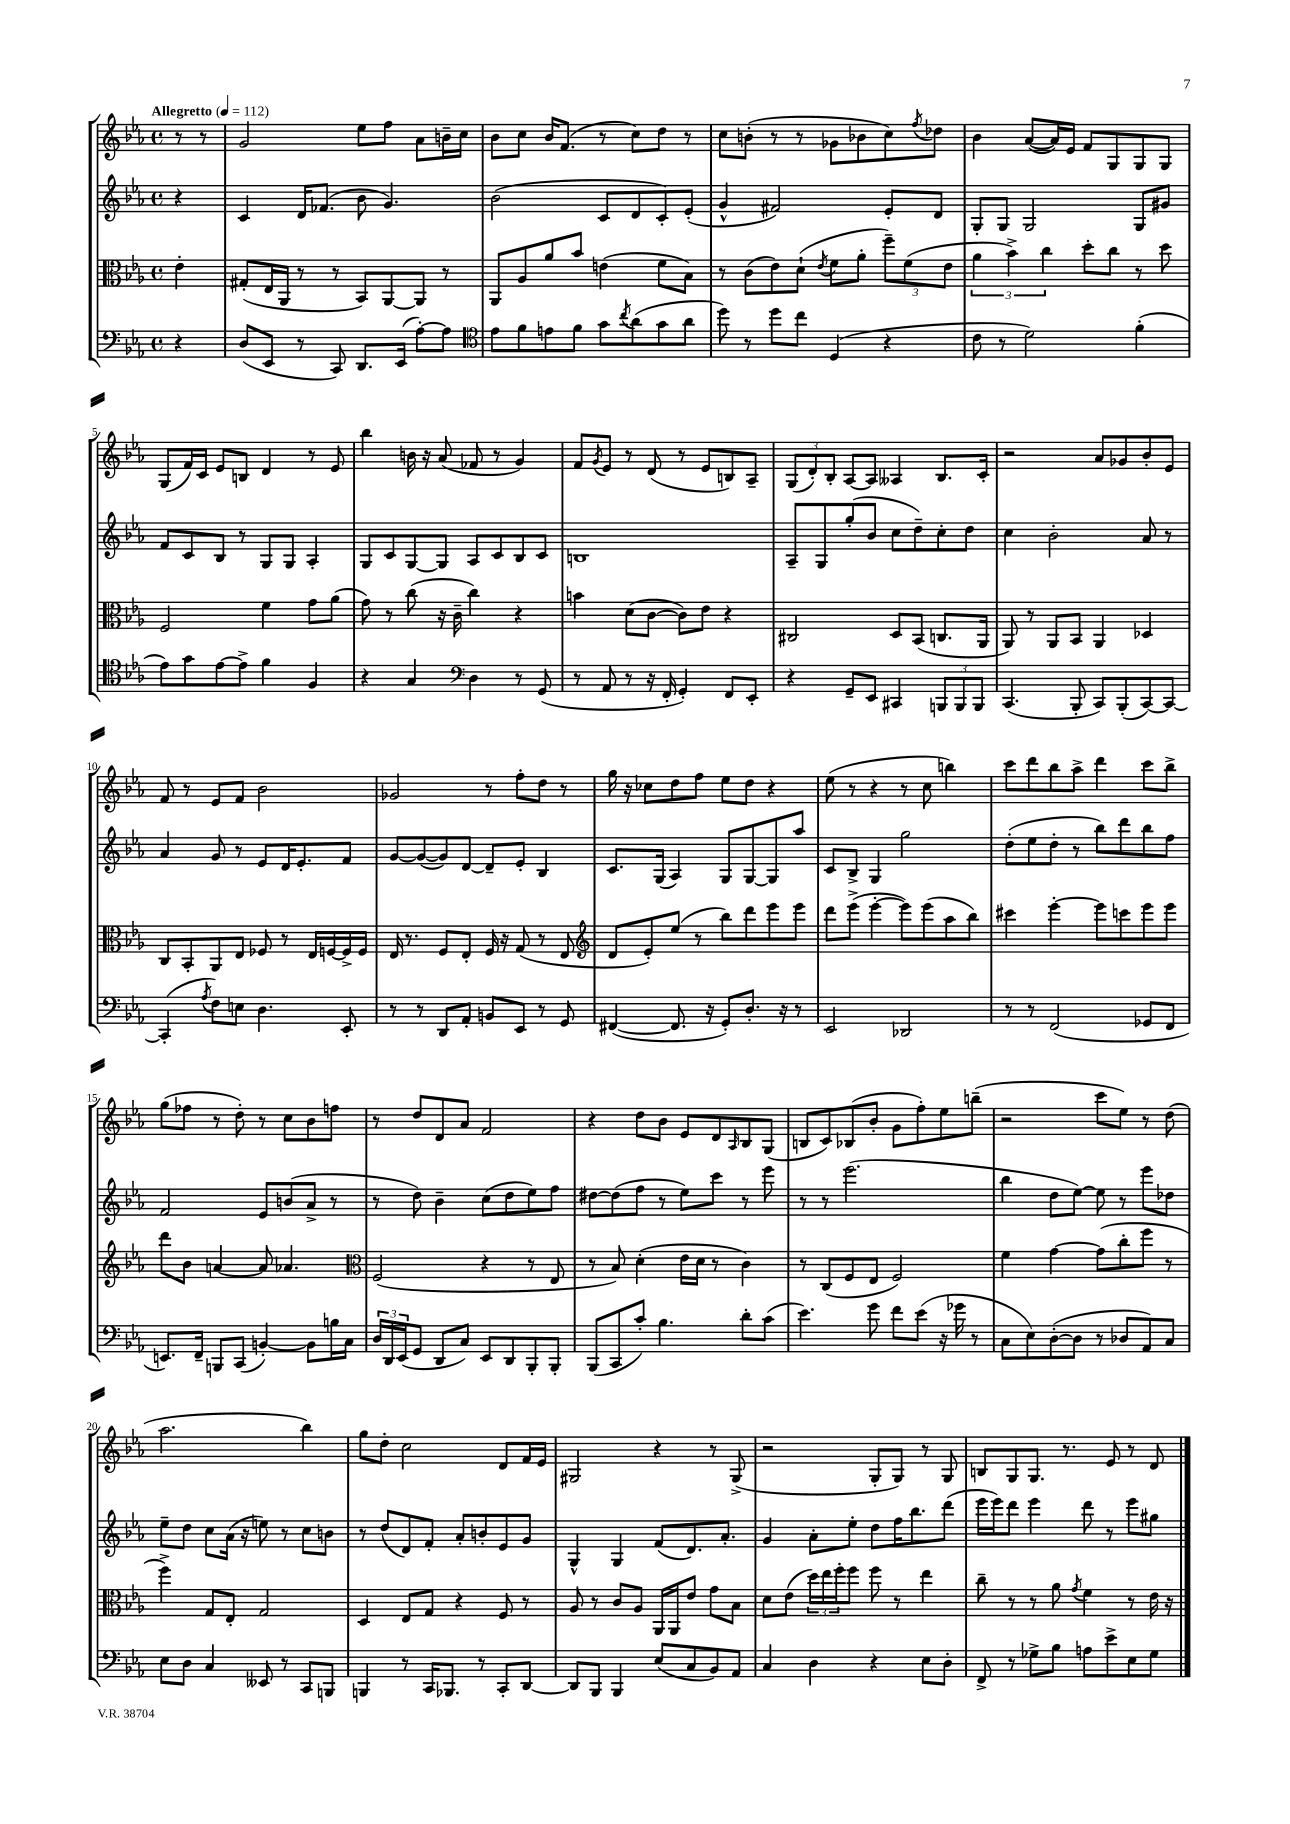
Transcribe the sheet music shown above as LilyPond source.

<<
\new StaffGroup <<
\new Staff = "s0" {
    \clef treble \key ees \major \defaultTimeSignature \time 4/4 \partial 4 \tempo "Allegretto" 4 = 112
    r8 r8 |
    g'2 ees''8 f''8 aes'8 b'16-- c''16 |
    bes'8 c''8 bes'16 f'8.( r8 c''8) d''8 r8 |
    c''8 b'8-.( r8 r8 ges'8 bes'8 c''8) \acciaccatura { f''8 } des''8 |
    bes'4 aes'8~( aes'16) ees'16 f'8 g8 g8 g8 |
    g8( f'16) c'16 ees'8 b8 d'4 r8 ees'8 |
    bes''4 b'16 r16 aes'8( fes'8 r8 g'4) |
    f'8 \acciaccatura { g'8 } ees'8 r8 d'8( r8 ees'8 b8) aes8-- |
    \tuplet 3/2 { g8( d'8-.) bes8-. } aes8~ aes8 aeses4 bes8. c'16-. |
    r2 aes'8 ges'8 bes'8-. ees'8 |
    f'8 r8 ees'8 f'8 bes'2 |
    ges'2 r8 f''8-. d''8 r8 |
    g''16 r16 ces''8 d''8 f''8 ees''8 d''8 r4 |
    ees''8( r8 r4 r8 c''8 b''4) |
    c'''8 d'''8 bes''8 aes''8-> d'''4 c'''8 bes''8-> |
    g''8( fes''8 r8 d''8-.) r8 c''8 bes'8 f''8 |
    r8 d''8 d'8 aes'8 f'2 |
    r4 d''8 bes'8 ees'8 d'8 \grace { aes16 } bes8 g8( |
    b8 c'8) bes8( bes'8-. g'8 f''8-.) ees''8 b''8--( |
    r2 c'''8 ees''8) r8 d''8( |
    aes''2. bes''4) |
    g''8 d''8-. c''2 d'8 f'16 ees'16 |
    gis2 r4 r8 gis8->( |
    r2 g8-. g8) r8 g8 |
    b8 g8 g8. r8. ees'8 r8 d'8 \bar "|." |
}
\new Staff = "s1" {
    \clef treble \key ees \major \defaultTimeSignature \time 4/4 \partial 4
    r4 |
    c'4 d'16 fes'8.( bes'8 g'4.) |
    bes'2( c'8 d'8 c'8-.) ees'8-.( |
    g'4-^ fis'2) ees'8-. d'8 |
    g8-. g8 g2 g8 gis'8 |
    f'8 c'8 bes8 r8 g8 g8 aes4-. |
    g8 c'8 g8~ g8 aes8 c'8 bes8 c'8 |
    b1 |
    aes8-- g8 g''8-.( bes'8 c''8 d''8--) c''8-. d''8 |
    c''4 bes'2-. aes'8 r8 |
    aes'4 g'8 r8 ees'8 d'16 ees'8.-. f'8 |
    g'8~ g'8~( g'8) d'8~ d'8-- ees'8-. bes4 |
    c'8. g16( aes4) g8 g8~ g8 aes''8 |
    c'8 bes8-> g4 g''2 |
    d''8-.( ees''8 d''8-. r8 bes''8) d'''8 bes''8 f''8 |
    f'2 ees'8 b'8( aes'8-> r8 |
    r8 d''8) bes'4-- c''8( d''8 ees''8) f''8 |
    dis''8~ dis''8( f''8 r8 ees''8) c'''8 r8 ees'''8 |
    r8 r8 ees'''2.( |
    bes''4 d''8 ees''8~) ees''8 r8 ees'''8 des''8 |
    ees''8-- d''8 c''8 aes'16( r16 e''8) r8 c''8 b'8 |
    r8 d''8( d'8) f'8-. aes'8-. b'8-. ees'8 g'8 |
    g4-^ g4 f'8( d'8.) aes'8.-. |
    g'4 aes'8-. ees''8-. d''8 f''16 bes''8. d'''8( |
    ees'''16 ees'''16) d'''8 ees'''4 d'''8 r8 ees'''8 gis''8 \bar "|." |
}
\new Staff = "s2" {
    \clef alto \key ees \major \defaultTimeSignature \time 4/4 \partial 4
    ees'4-. |
    gis8-.( ees16 aes,16 r8 r8 bes,8) aes,8~ aes,8 r8 |
    aes,8 aes8 aes'8 bes'8 e'4( f'8 bes8) |
    r8 c'8( ees'8) d'8-!( \acciaccatura { ees'8 } f'8 aes'8-. \tuplet 3/2 { f''8--) f'8( ees'8 } |
    \tuplet 3/2 { aes'4 bes'4->) c''4 } d''8-. c''8 r8 d''8 |
    f2 f'4 g'8 aes'8( |
    g'8) r8 c''8( r16 c'16-- c''4) r4 |
    b'4 d'8( c'8~ c'8) ees'8 r4 |
    cis2 d8 bes,8( c8. aes,16 |
    aes,8) r8 aes,8 bes,8 aes,4 des4 |
    c8 bes,8-. aes,8 ees8 fes8 r8 ees16 f16~ f16-> f16 |
    ees16 r8. f8 ees8-. f16 r16 g8( r8 ees8 |
    \clef treble d'8 ees'8-.) ees''8( r8 bes''8) d'''8 ees'''8 ees'''8 |
    d'''8 ees'''8->( ees'''4~-. ees'''8) ees'''8( aes''8 bes''8) |
    cis'''4 ees'''4~-. ees'''8 c'''8 ees'''8 ees'''8 |
    d'''8 bes'8 a'4~ a'8 aes'4. |
    \clef alto f2( r4 r8 ees8 |
    r8 bes8) d'4-.( ees'16 d'16 r8 c'4) |
    r8 c8( f8 ees8 f2) |
    f'4 g'4~ g'8( c''8-. f''8 r8 |
    f''4->) g8 ees8-. g2 |
    d4 ees8 g8 r4 f8 r8 |
    aes8 r8 c'8 aes8 aes,16 aes,16 ees'8 g'8 bes8 |
    d'8 ees'8( \tuplet 3/2 { d''16) ees''16 f''16-. } f''8 f''8 r8 ees''4 |
    c''8-- r8 r8 aes'8 \acciaccatura { g'8 } f'4 r8 ees'16 r16 \bar "|." |
}
\new Staff = "s3" {
    \clef bass \key ees \major \defaultTimeSignature \time 4/4 \partial 4
    r4 |
    d8( ees,8 r8 c,8) d,8. ees,16( aes8~-.) aes8 |
    \clef tenor ees'8 f'8 e'8 f'8 g'8 \acciaccatura { c''8 } aes'8( g'8 aes'8 |
    d''8) r8 d''8 c''8 d4( r4 |
    c'8 r8 d'2) f'4-.( |
    ees'8) g'8 ees'8~ ees'8-> f'4 f4 |
    r4 g4 \clef bass d4 r8 g,8( |
    r8 aes,8 r8 r16 f,16-. g,4-.) f,8 ees,8-. |
    r4 g,8-- ees,8 cis,4 \tuplet 3/2 { b,,8 b,,8 b,,8 } |
    c,4.( bes,,8-. c,8) bes,,8-.( c,8~) c,8~ |
    c,4-.( \acciaccatura { aes8 } f8) e8 d4. ees,8-. |
    r8 r8 d,8 aes,8-. b,8 ees,8 r8 g,8 |
    fis,4~( fis,8. r16 g,8-.) d8.-. r16 r8 |
    ees,2 des,2 |
    r8 r8 f,2( ges,8 f,8 |
    e,8.) f,16-- b,,8 c,8( b,4~-.) b,8 b16 c16 |
    \tuplet 3/2 { d16 d,16 ees,16( } g,8 d,8 c8) ees,8 d,8 bes,,8-. bes,,8-. |
    bes,,8( c,8 c'8-.) bes4. d'8-. c'8( |
    ees'4.) g'8 f'8 ees'8( r16 ges'16 r8 |
    c8 ees8) d8~-.( d8 r8 des8 aes,8) c8 |
    ees8 d8 c4 eeses,8 r8 c,8 b,,8 |
    b,,4 r8 c,16 bes,,8. r8 c,8-. d,8~ |
    d,8 bes,,8 bes,,4 ees8( c8 bes,8) aes,8 |
    c4 d4 r4 ees8 d8-. |
    f,8-> r8 ges8-> bes8 a8 ees'8-> ees8 ges8 \bar "|." |
}
>>
>>
